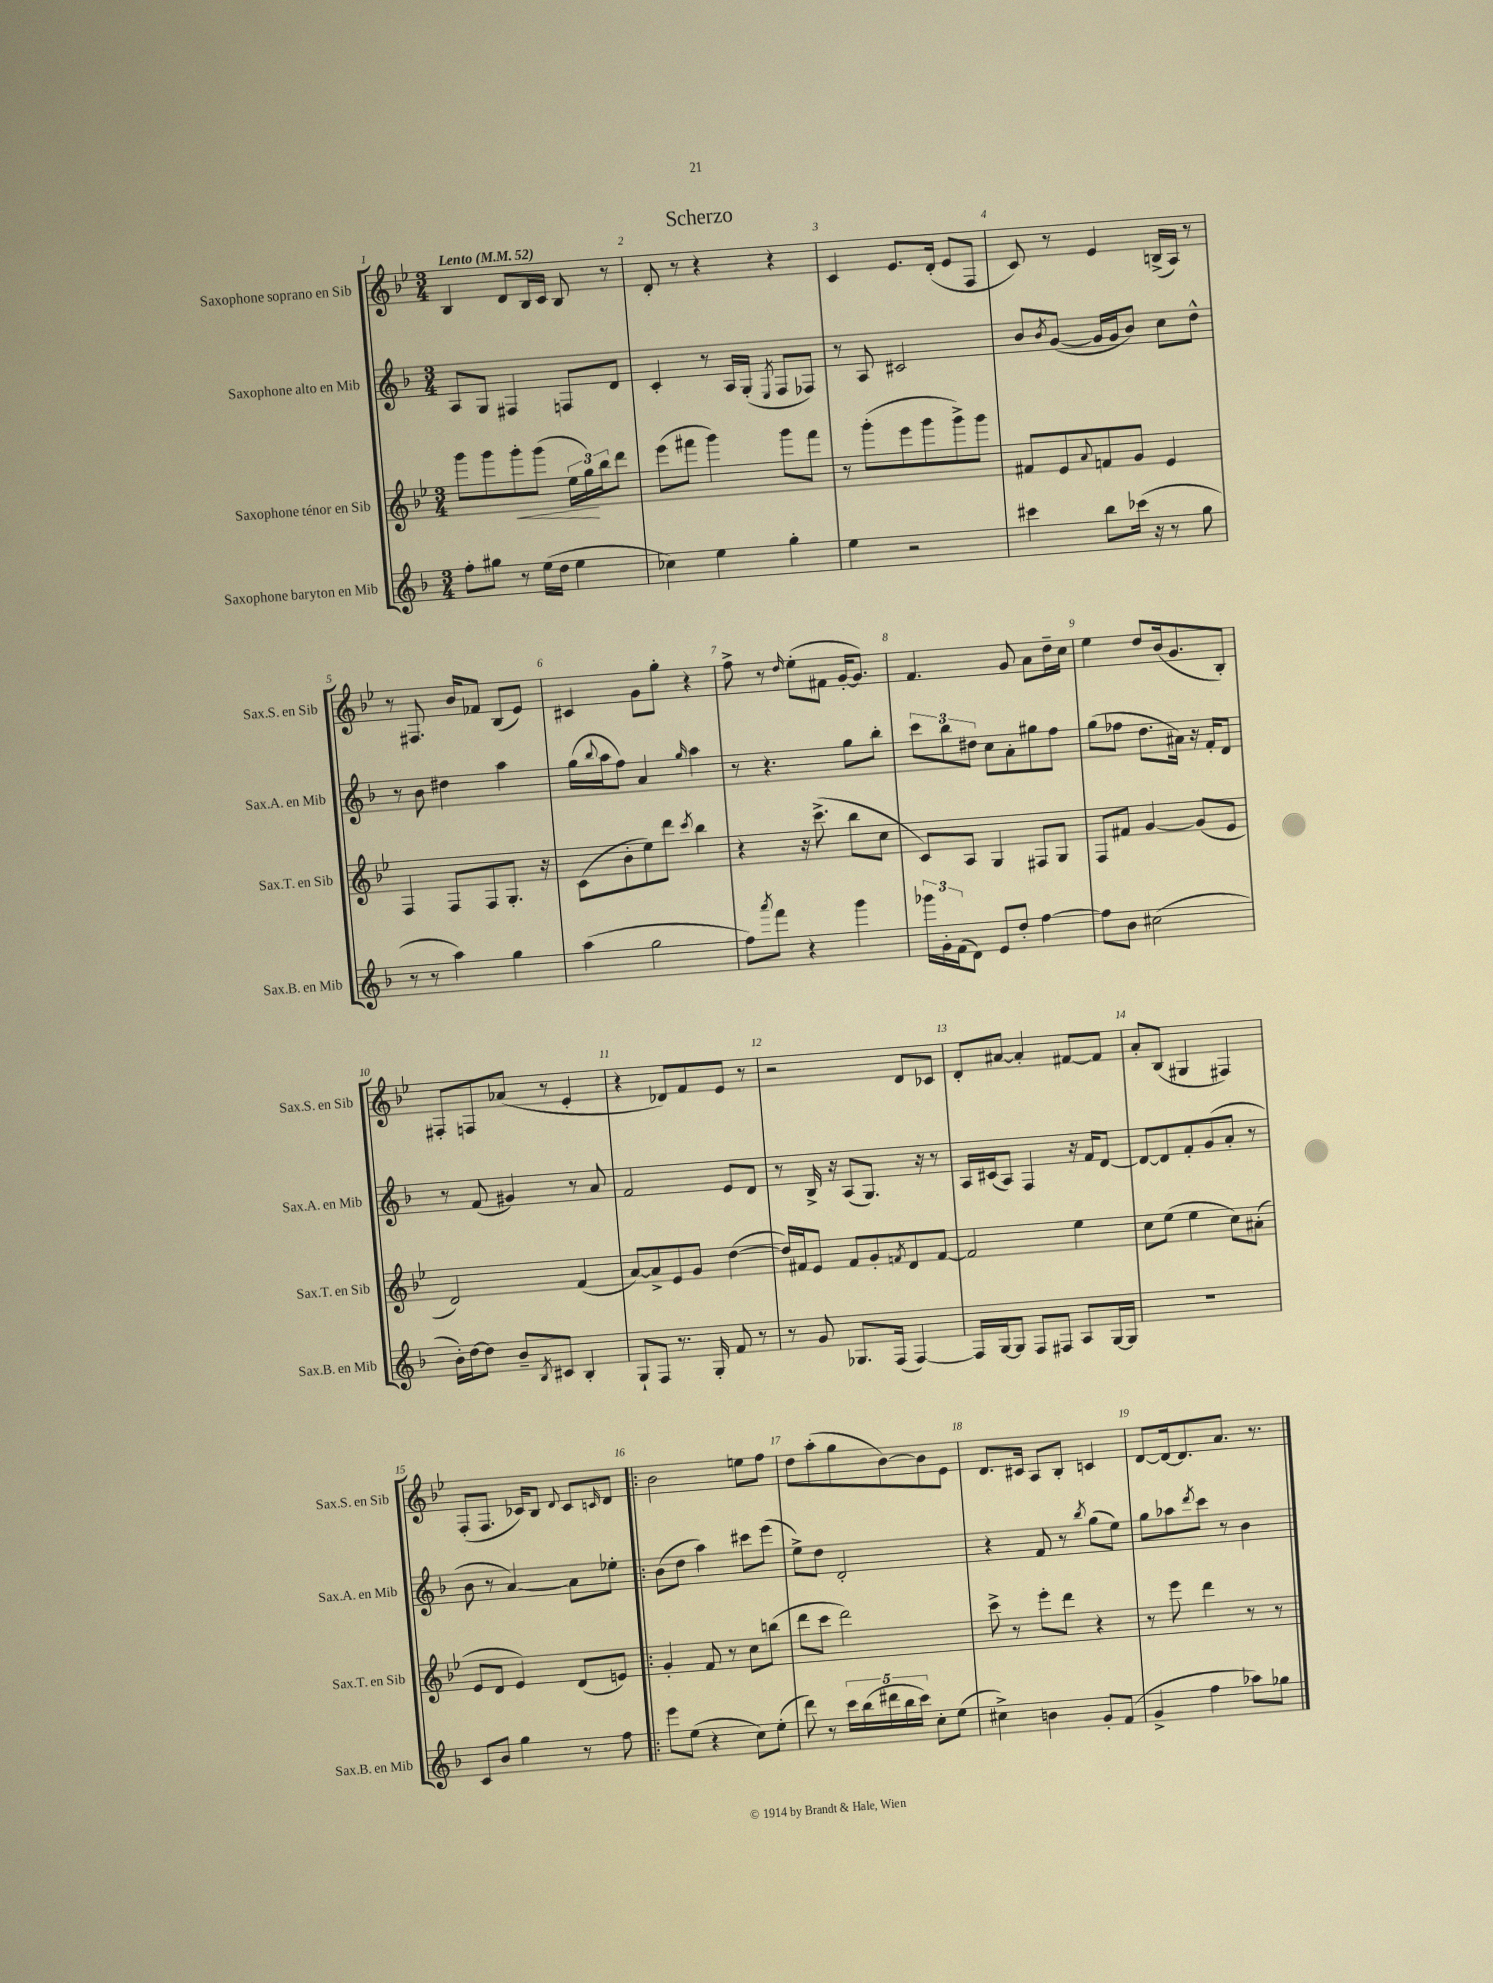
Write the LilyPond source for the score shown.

\header { title = "Scherzo" }
<<
\new StaffGroup <<
\new Staff = "s0" \with { instrumentName = "Saxophone soprano en Sib" shortInstrumentName = "Sax.S. en Sib" } {
    \clef treble \key bes \major \numericTimeSignature \time 3/4 \tempo "Lento" 4 = 52
    bes4 d'8 bes16 c'16 bes8 r8 |
    d'8-. r8 r4 r4 |
    c'4 ees'8. d'16-.( ees'8 f8 |
    c'8) r8 ees'4 b16->( a16) r8 |
    r8 fis8. bes'16 fes'8 bes8( ees'8) |
    cis'4 g'8 g''8-. r4 |
    f''8-> r8 \grace { d''16 } ees''8-.( fis'8 g'16~-. g'8.) |
    f'4. g'8 a'8 d''16-- c''16 |
    ees''4 d''8 bes'16( g'8. bes8-.) |
    fis8-. f8 aes'8( r8 ees'4-. |
    r4 des'8) f'8 ees'8 r8 |
    r2 d'8 ces'8 |
    d'8-. ais'8~ ais'4-. fis'8~ fis'8 |
    a'8-. bes8( gis4 fis4) |
    f8-.( f8. ces'16) bes8 \appoggiatura { d'8 } ces'8 \grace { c'16 } d'8 |
    \bar ".|:" bes'2 e''8 f''8 |
    d''8 a''8-.( g''8 bes'8~) bes'8 ees'8 |
    d'8. cis'16 a8 bes8-. c'4 |
    d'8~ d'16~ d'8. a'8. r8. \bar "|." |
}
\new Staff = "s1" \with { instrumentName = "Saxophone alto en Mib" shortInstrumentName = "Sax.A. en Mib" } {
    \clef treble \key f \major \numericTimeSignature \time 3/4
    a8 g8 fis4 f8 d'8 |
    c'4-. r8 a16 g16-.( \acciaccatura { e8 } f8 fes8) |
    r8 a8 cis'2 |
    bes'8 \acciaccatura { bes'8 } g'8~( g'16 g'16 bes'8) c''8 d''8-^ |
    r8 bes'8 dis''4 a''4 |
    g''16( \appoggiatura { bes''8 } a''16 f''8) a'4 \grace { g''16 } a''4 |
    r8 r4. g''8 bes''8-. |
    \tuplet 3/2 { c'''8 bes''8 dis''8 } c''8 a'8-. gis''8 f''8 |
    g''8( fes''8 d''8. ais'16) r16 f'16-. d'8 |
    r8 f'8( gis'4) r8 a'8 |
    f'2 e'8 d'8 |
    r8 bes16-> r16 a8( g8.) r16 r8 |
    a16 cis'16( a8) f4 r16 f'16 d'8~ |
    d'8~ d'8 f'8-. g'8( a'8-. r8 |
    bes'8 r8 a'4~) a'8 ees''8-. |
    \bar ".|:" bes'8( d''8 a''4) cis'''8 e'''8( |
    e''8->) d''8 d'2-. |
    r4 f'8 r8 \acciaccatura { bes''8 } g''8( e''8) |
    g''8 aes''8 \acciaccatura { d'''8 } c'''8 r8 bes'4 \bar "|." |
}
\new Staff = "s2" \with { instrumentName = "Saxophone ténor en Sib" shortInstrumentName = "Sax.T. en Sib" } {
    \clef treble \key bes \major \numericTimeSignature \time 3/4
    g'''8 g'''8 g'''8-.\< g'''8( \tuplet 3/2 { ees''16 g''16\!) bes''16 } d'''8 |
    ees'''8( fis'''8 g'''4) g'''8 fis'''8 |
    r8 g'''8-.( ees'''8 g'''8 g'''8->) g'''8 |
    fis'8 ees'8 \appoggiatura { a'8 } f'8 g'8 ees'4 |
    f4 f8 f8 g8.-. r16 |
    c'8( bes'8-. ees''8) d'''8 \acciaccatura { c'''8 } bes''4 |
    r4 r16 c'''8.->( bes''8 c''8 |
    c'8) a8 g4 fis8 g8 |
    f8 fis'8 g'4~ g'8( ees'8 |
    d'2) f'4( |
    a'8~) a'8-> ees'8 g'8 d''4~( |
    d''16) fis'16 ees'8 fis'8 g'8-. \acciaccatura { f'8 } d'8 f'8~ |
    f'2 ees''4 |
    c''8 ees''8( ees''4 c''8) ais'8-.( |
    ees'8 d'8 ees'4) d'8( e'8) |
    \bar ".|:" g'4-. f'8 r8 c''8 b''8( |
    d'''8 c'''8 d'''2) |
    c'''8-> r8 ees'''8-. d'''8 r4 |
    r8 ees'''8 d'''4 r8 r8 \bar "|." |
}
\new Staff = "s3" \with { instrumentName = "Saxophone baryton en Mib" shortInstrumentName = "Sax.B. en Mib" } {
    \clef treble \key f \major \numericTimeSignature \time 3/4
    f''8-. gis''8 r8 e''16( d''16 e''4 |
    ces''4) e''4 g''4-. |
    e''4 r2 |
    cis'''4 bes''8 ces'''16( r16 r8 g''8 |
    r8 r8 a''4) g''4 |
    a''4( g''2 |
    f''8) \acciaccatura { a'''8 } f'''8 r4 g'''4 |
    \tuplet 3/2 { ges'''16 g'16-. f'16( } d'8) e'8 d''8-. f''4~ |
    f''8 bes'8 cis''2( |
    bes'16-.) d''16~ d''8 bes'8-- \acciaccatura { bes8 } cis'8 bes4-. |
    g8-! f8 r8. g16-. f'8 r8 |
    r8 g'8 ges8. f16( f4~) |
    f16 g16~ g8 f8 fis8 a8 g16~ g16 |
    R2. |
    c'8 bes'8 g''4 r8 f''8 |
    \bar ".|:" e'''8 e''8( r4 c''8) e''8-.( |
    d'''8) r8 \tuplet 5/4 { c'''16 bes''16( dis'''16 bes''16 c'''16) } c''8-. e''8( |
    cis''4->) b'4 g'8-. f'8( |
    g'4-> f''4 aes''8) ges''8 \bar "|." |
}
>>
>>
\layout { \context { \Score \override BarNumber.break-visibility = ##(#f #t #t) barNumberVisibility = #all-bar-numbers-visible } }
